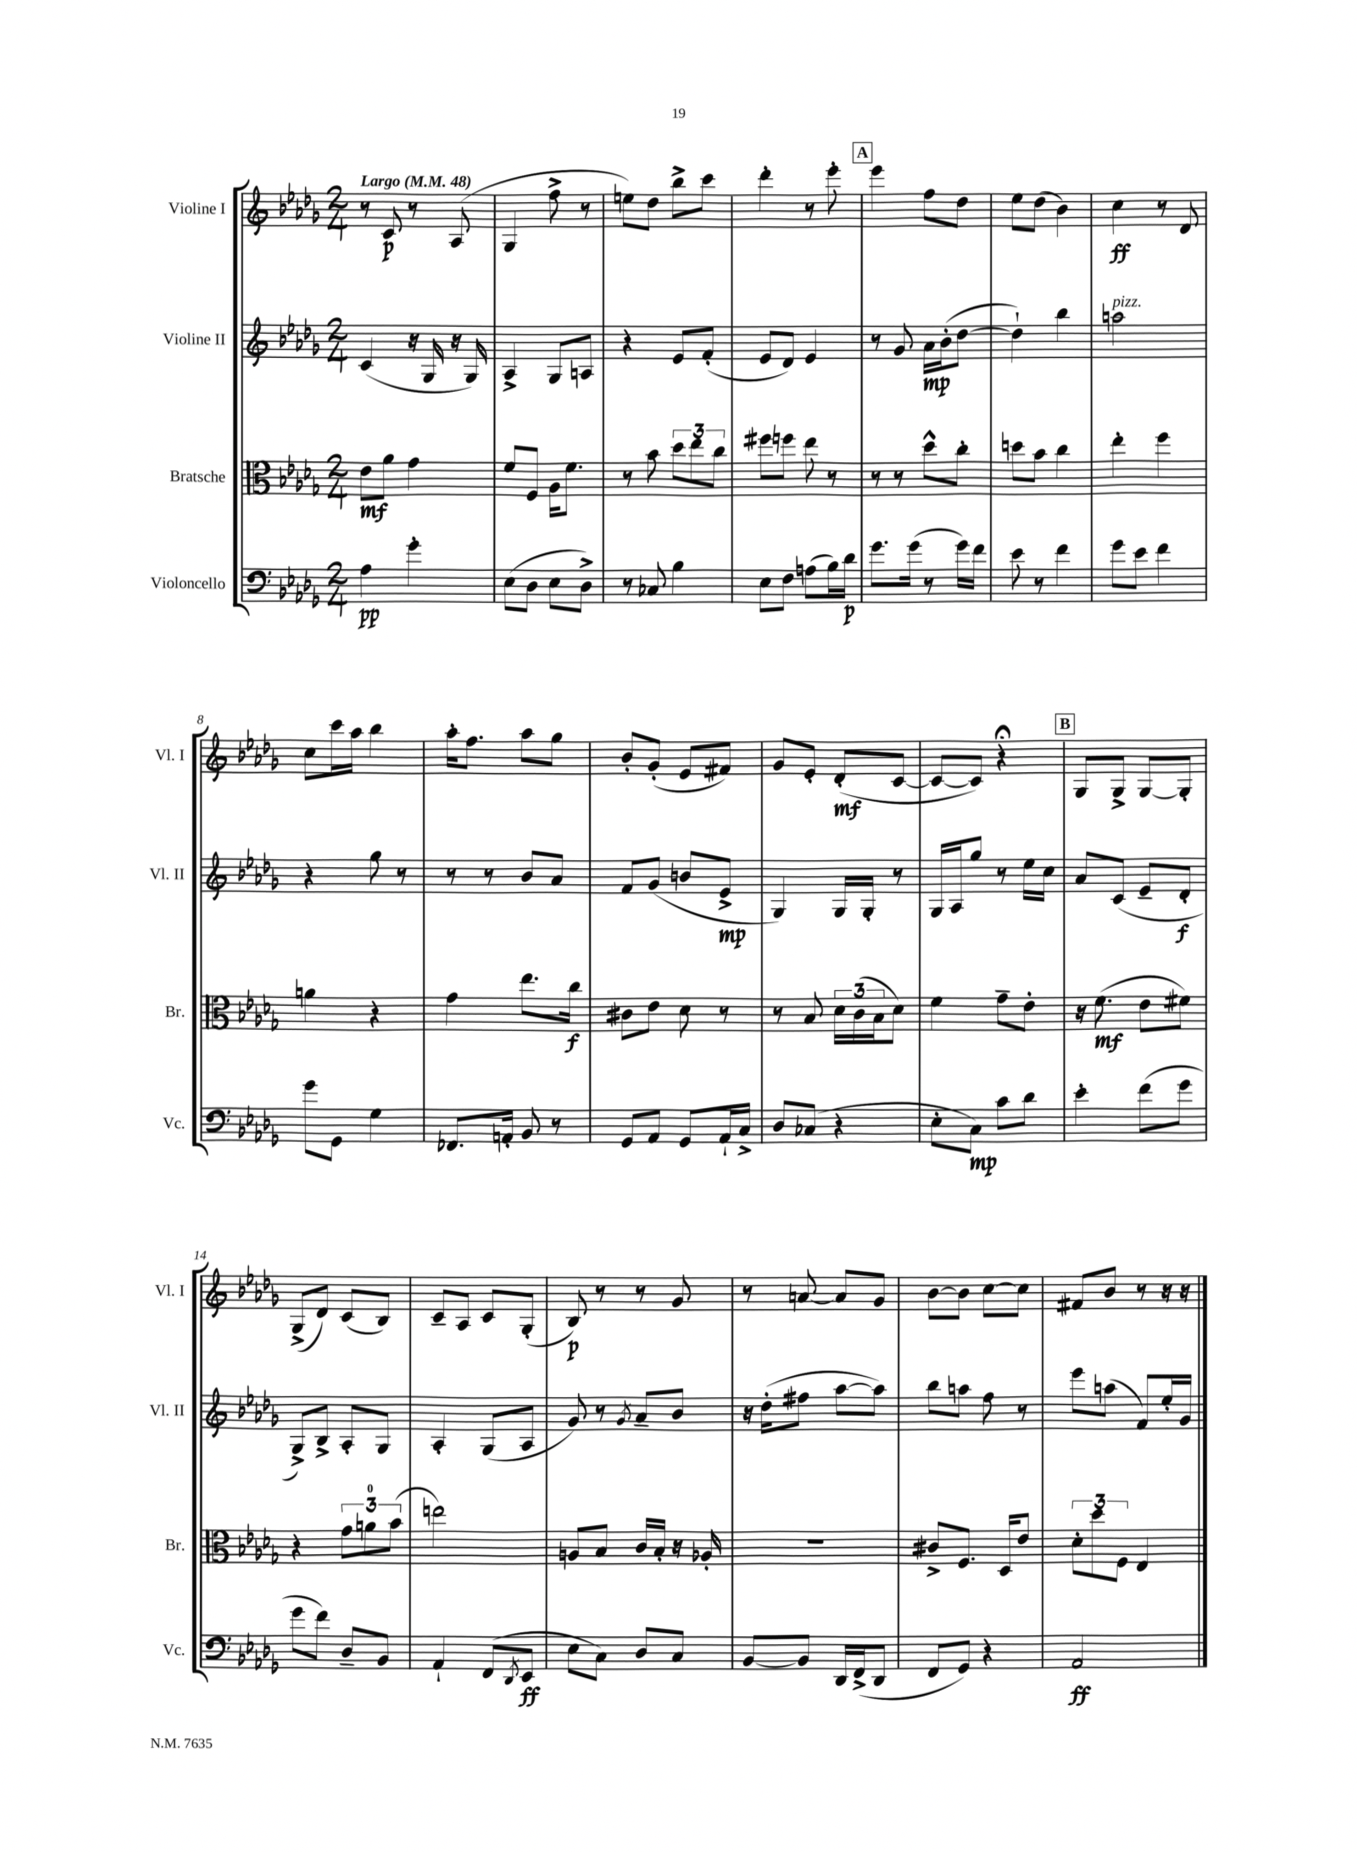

**kern	**kern	**kern	**kern
*staff4	*staff3	*staff2	*staff1
*clefF4	*clefC3	*clefG2	*clefG2
*k[b-e-a-d-g-]	*k[b-e-a-d-g-]	*k[b-e-a-d-g-]	*k[b-e-a-d-g-]
*M2/4	*M2/4	*M2/4	*M2/4
*MM48	*MM48	*MM48	*MM48
4A-	8e-	(4c	8r
.	8a-	.	8c
4g-'	4g-	16r	8r
.	.	16G-	.
.	.	16r	(8A-
.	.	16G-)	.
=	=	=	=
(8E-	8f	4A-^	4G-
8D-	8F	.	.
8E-	16A-	8G-	8ff^
.	8.f	.	.
8D-^)	.	8A	8r
=	=	=	=
8r	8r	4r	8ee)
8C-	8b-	.	8dd-
4B-	12dd-	8e-	8bb-^
.	12ee-	.	.
.	.	(8f'	8ccc
.	12cc	.	.
=	=	=	=
8E-	8ff#	8e-	4ddd-'
8F	8ff	8d-)	.
(8A	8ee-	4e-	8r
16B-)	8r	.	8eee-'
16d-	.	.	.
=	=	=	=
8.g-	8r	8r	4eee-
.	8r	8g-	.
(16g-	.	.	.
8r	8dd-^^	16a-	8ff
.	.	(16b-'	.
16g-)	8cc'	[8dd-	8dd-
16f	.	.	.
=	=	=	=
8e-	8dd	4dd-`])	8ee-
8r	8b-	.	(8dd-
4f	4cc	4bb-	4b-)
=	=	=	=
8g-	4ee-'	2aa	4cc
8e-	.	.	.
4f	4ff	.	8r
.	.	.	8d-
=	=	=	=
8g-	4a	4r	8cc
8GG-	.	.	16ccc
.	.	.	16aa-
4G-	4r	8gg-	4bb-
.	.	8r	.
=	=	=	=
8.FF-	4g-	8r	16aa-'
.	.	.	8.ff
.	.	8r	.
16AA'	.	.	.
8BB-	8.ee-	8b-	8aa-
8r	.	8a-	8gg-
.	16cc	.	.
=	=	=	=
8GG-	8c#	8f	8b-'
8AA-	8e-	(8g-	(8g-'
8GG-	8d-	8b	8e-
16AA-`	8r	8e-^	8f#)
16C^	.	.	.
=	=	=	=
8D-	8r	4G-)	8g-
(8C-	8B-	.	8e-'
4r	24d-	16G-	(8d-'
.	(24c	.	.
.	.	16G-'	.
.	24B-	.	.
.	8d-)	8r	[8c
=	=	=	=
8E-'	4f	16G-	8c_
.	.	16A-	.
8C)	.	8gg-	8c])
8c	8g-~	8r	4r;
8d-	8e-'	16ee-	.
.	.	16cc	.
=	=	=	=
4e-'	16r	8a-	8G-
.	(8.f	.	.
.	.	(8c	8G-^
(8f	8e-	8e-~	[8G-
8g-	8f#)	8d-'	8G-']
=	=	=	=
8g-	4r	8G-^)	(8G-^
8f)	.	8B-^	8d-)
8D-~	12g-	8A-'	(8c
.	12a	.	.
8BB-	.	8G-	8B-)
.	(12b-	.	.
=	=	=	=
4AA-`	2ee)	4A-'	8c~
.	.	.	8A-
(8FF	.	(8G-	8c
8qDD-	.	.	.
8EE-	.	8A-	(8G-'
=	=	=	=
8E-	8A	8g-)	8B-)
8C)	8B-	8r	8r
.	.	8qg-	.
8D-	16c	8a-~	8r
.	16B-'	.	.
8C	16r	8b-	8g-
.	16A-'	.	.
=	=	=	=
[8BB-	2r	16r	8r
.	.	(16dd-'	.
8BB-]	.	8ff#	[8a
16DD-	.	[8aa-	8a]
(16FF^	.	.	.
8DD-	.	8aa-])	8g-
=	=	=	=
8FF	8c#^	8bb-	[8b-
8GG-)	8.F	8aa	8b-]
4r	.	8ff	[8cc
.	16D-	.	.
.	8e-	8r	8cc]
=	=	=	=
2AA-	12d-'	8eee-	8f#
.	12dd-	.	.
.	.	(8aa	8b-
.	12F	.	.
.	4E-	8f)	8r
.	.	16ee-'	16r
.	.	16g-	16r
==	==	==	==
*-	*-	*-	*-
